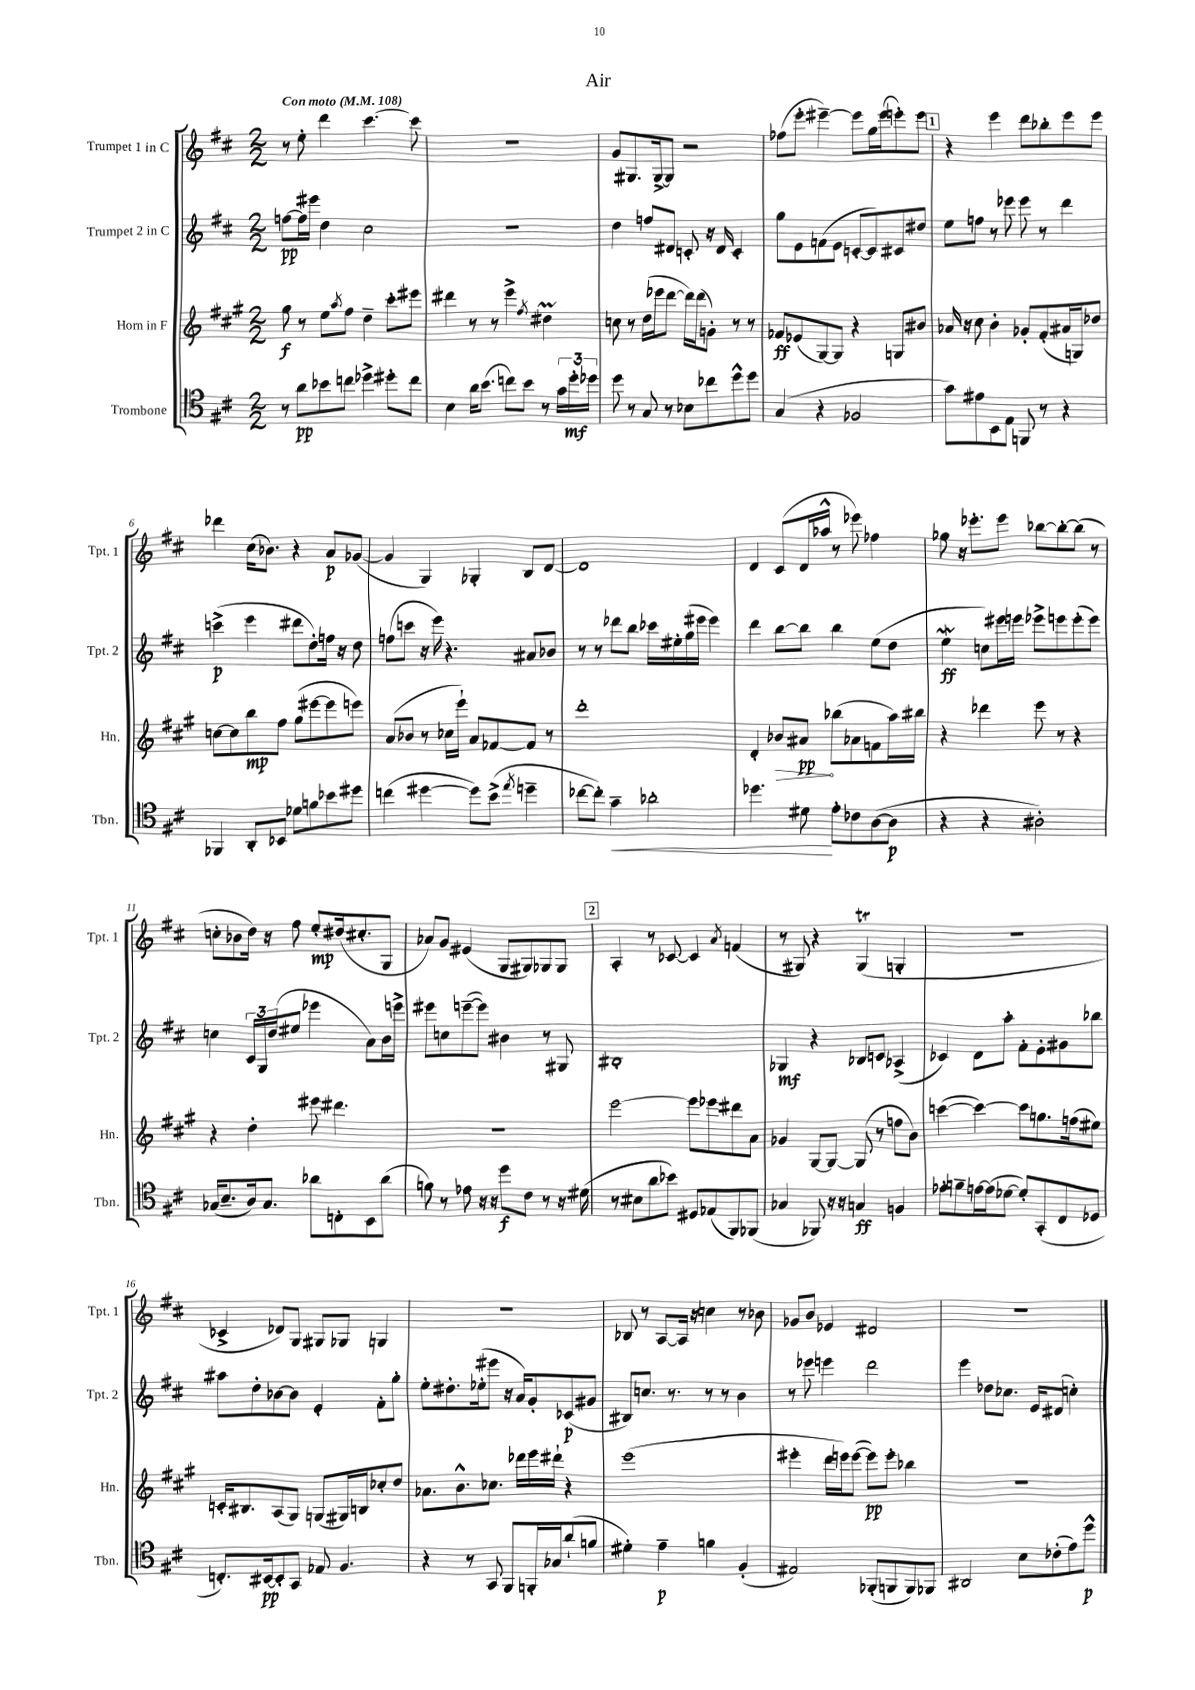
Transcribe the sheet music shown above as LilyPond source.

\header { title = "Air" }
<<
\new StaffGroup <<
\new Staff = "s0" \with { instrumentName = "Trumpet 1 in C" shortInstrumentName = "Tpt. 1" } {
    \clef treble \key d \major \numericTimeSignature \time 2/2 \tempo "Con moto" 4 = 108
    r8 e''8-. d'''4 cis'''4.~ cis'''8 |
    R1 |
    g'8 gis8. gis16~-> gis8 r2 |
    fes''8( e'''8-. eis'''4~--) eis'''8 g''16 eis'''16( e'''8-.) e'''8 |
    \mark \markup { \box "1" } r4 e'''4 d'''8 bes''8-. e'''8 e'''8 |
    des'''4 cis''16( bes'8.) r4 a'8\p ges'8~( |
    ges'4 g4) ges4-. b8 d'8~ |
    d'1 |
    d'4 cis'8( d'16 aes''16-^ r8 ees'''8) fes''4 |
    ges''8 r16 ees'''8.-. ees'''8 bes''8~ bes''8~-. bes''8( r8 |
    c''8-. bes'8 d''16) r16 fis''8 e''8-.\mp dis''16( cis''8.-. g8 |
    aes'8) g'8 eis'4( g8 gis8) ges8 ges8 |
    \mark \markup { \box "2" } a4-. r8 ces'8~ ces'4 \acciaccatura { a'8 } f'4( |
    r8 gis8) r4 gis4\trill( g4-. |
    r1 |
    ces'4-> des'8) g8 gis8 ges8 g4 |
    r1 |
    bes8 r8 a8~ a16 r16 c''4 r8 bes'8 |
    ges'8 b'8 ees'4 dis'2 |
    R1 \bar "|." |
}
\new Staff = "s1" \with { instrumentName = "Trumpet 2 in C" shortInstrumentName = "Tpt. 2" } {
    \clef treble \key d \major \numericTimeSignature \time 2/2
    f''8~\pp f''16 eis'''16 d''4 cis''2 |
    R1 |
    d''4 f''8 dis'8 c'8-. r16 dis'16 c'4-. |
    g''8 e'8 f'8( e'8 c'8~-. c'8) cis'8 dis''8 |
    \mark \markup { \box "1" } e''8 f''8 r8 ees'''8 ees'''8 r8 d'''4 |
    c'''4->\p( e'''4 dis'''8 d''8-.) f''16 r16 d''8 |
    f''8( c'''8 r16 e'''16) r4. ais'8 bes'8 |
    r8 r8 des'''8 b''8 ces'''16 eis''16-. g''16( eis'''16 eis'''4) |
    d'''4 b''8~ b''8 b''4 e''8( d''8 |
    e''4\mordent\ff c''8) eis'''16 e'''16 ees'''8-> e'''8 e'''8-.( e'''8) |
    c''4 \tuplet 3/2 { cis'16 g16 d''16( } eis''8 ees'''4 a'8) b'16 e'''16-> |
    eis'''8 c''8 e'''8~--( e'''8) bis'4 r8 gis8 |
    \mark \markup { \box "2" } bis1-. |
    ges4\mf r4 bes8 c'8 aes4->( |
    ces'4) d'8 a''8-. fis'8-. e'8-. gis'8 bes''8 |
    ais''8 d''8-. bes'8~ bes'8 e'4-. fis'8-. g''8-. |
    e''8-. dis''8.-. ees''16-.( eis'''8 r16 a'16) g'8-. ces'8\p( gis'8 |
    bis8) c''8. r8. r8 r8 b'4 |
    r8 ees'''8 e'''4 d'''2 |
    e'''4 des''8 ces''8. e'16 dis'8( c''4-.) \bar "|." |
}
\new Staff = "s2" \with { instrumentName = "Horn in F" shortInstrumentName = "Hn." } {
    \clef treble \key a \major \numericTimeSignature \time 2/2
    gis''8\f r8 e''8 \acciaccatura { a''8 } fis''8 d''4-- cis'''8-. eis'''8 |
    dis'''4 r8 r8 e'''4-> \acciaccatura { fis''8 } dis''4\prall |
    c''8 r8 d''16( ees'''16 d'''8~ d'''16) d'''16( g'8-.) r8 r8 |
    fes'8\ff ees'8( gis8~) gis8 r4 g8 bis'8 |
    \mark \markup { \box "1" } aes'16 r16 cis''8 b'4-. ges'8-. fis'8-.( ais'16 g16) des''8 |
    c''8~ c''8 b''8\mp fis''8 gis''8( eis'''8~ eis'''8 e'''8) |
    a'8( bes'8 r8 ces''16 e'''16-!) a'8 fes'8~ fes'8 r8 |
    d'''1-. |
    d'4-. \once \override Hairpin.circled-tip = ##t bes'8\> ais'8\pp\! bes''8( aes'8 f'8 a''16) bis''16 |
    r4 des'''4 e'''8 r8 r4 |
    r4 d''4-. eis'''8 dis'''4. |
    R1 |
    \mark \markup { \box "2" } e'''2~ e'''8 ees'''8 dis'''8 a'8 |
    ges'4 gis8~ gis8~ gis8( r8 f''8 b'8) |
    c'''4~( c'''4~) c'''8 g''8. f''16( eis''8) |
    c'16-. bis8. a8( gis8) g8( gis16) b16 ces''8-. d''8 |
    aes'8. b'8.-^ ces''8. des'''16 e'''16 dis'''16-! r4 |
    e'''1( |
    eis'''4-. d'''16 e'''16) e'''8~( e'''8\pp) e'''8-. bes''4 |
    R1 \bar "|." |
}
\new Staff = "s3" \with { instrumentName = "Trombone" shortInstrumentName = "Tbn." } {
    \clef tenor \key d \major \numericTimeSignature \time 2/2
    r8 a'8\pp bes'8 c''8 des''4-> dis''8-. c''8 |
    b4 a'16 b'8.( c''8) b'8 r8 \tuplet 3/2 { g'16 d''16-.\mf des''16 } |
    d''8 r8 g8 r8 bes8 ces''8 d''8-^ d''8 |
    g4( r4 fes2 |
    \mark \markup { \box "1" } g'8) eis'8 b,8 e8 f,8 r8 r4 |
    fes,4 a,8-. bes,8 des'8 f'8 bes'8 dis''8 |
    c''4( dis''4~ dis''8) b'8->( \acciaccatura { e''8 } d''4-- |
    ces''8~ ces''8-.) g'4--\< aes'2-. |
    des''4. dis'8\! e'8-. ces'8 a8~( a8\p |
    r4 r4 ais2-.) |
    ges16( b8.-- a16) ges8. aes'8 c8-. b,8 aes'8( |
    f'8) r8 ees'8 r16 r16 d''8\f cis'8 r8 r16 dis'16( |
    \mark \markup { \box "2" } r8 bis8 a'8 bes'8) dis8 ees8( fis,8) fes,8( |
    ges4 fes,8) r16 r16 g4\ff f4 |
    ees'8-. f'8-- e'16~ e'16( des'8~ des'8-.) g,8-.( cis8 des8 |
    c8.-.) bis,16~\pp bis,8-. g,8 ees8 fis4. |
    r4 r8 g,8 fis,8 f,16-. ges16 a'8-!( f'8 |
    dis'4-.) e'4--\p f'4 fis4-.( |
    eis2) fes,8-.( f,8 f,8) fes,8 |
    ais,2 b8 ces'8-.( e'8) d''8-^\p \bar "|." |
}
>>
>>
